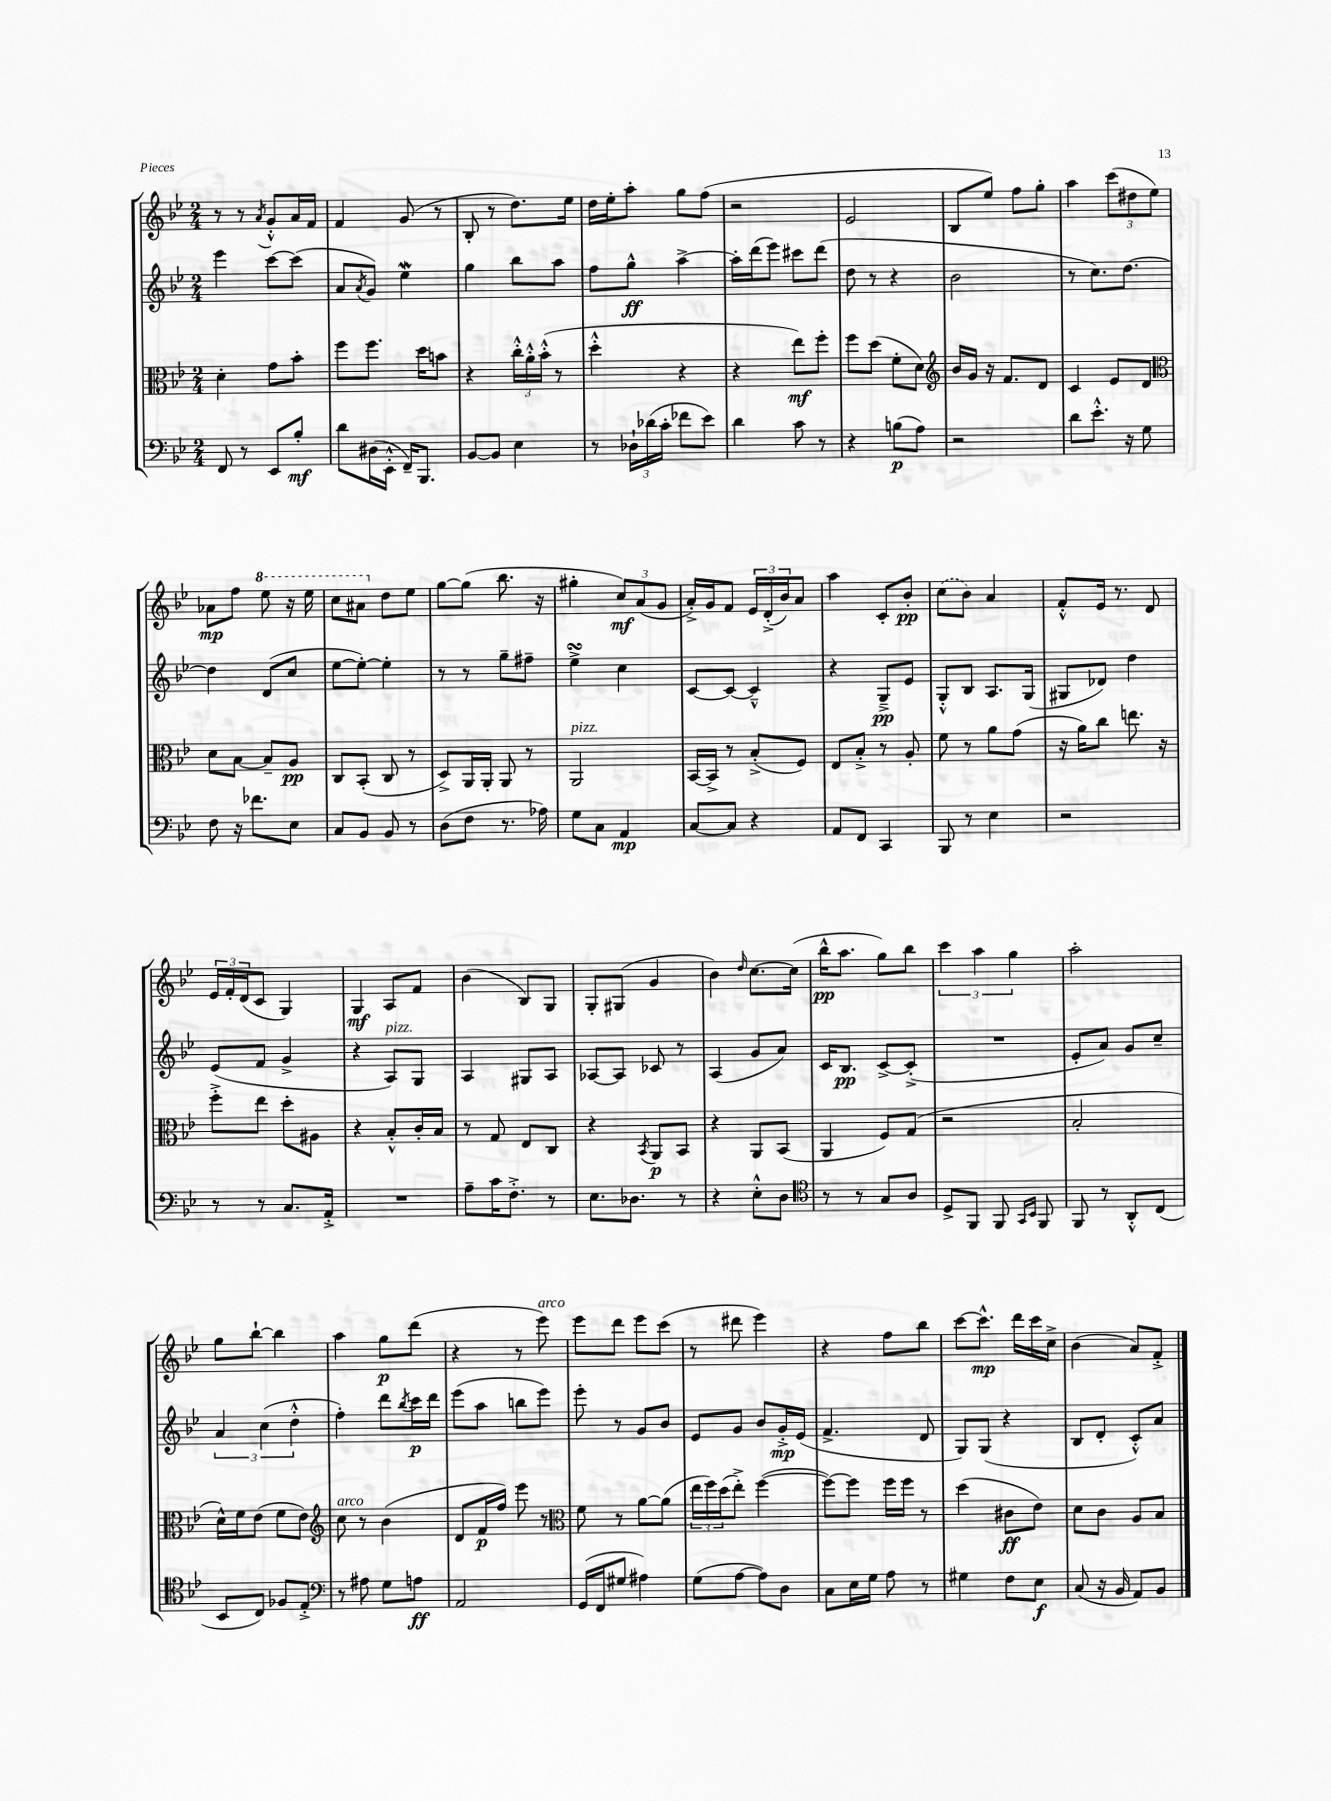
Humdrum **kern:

**kern	**kern	**kern	**kern
*staff4	*staff3	*staff2	*staff1
*clefF4	*clefC3	*clefG2	*clefG2
*k[b-e-]	*k[b-e-]	*k[b-e-]	*k[b-e-]
*M2/4	*M2/4	*M2/4	*M2/4
8FF/	4d'\	4eee-\	8r
8r	.	.	8r
.	.	.	8qa/
8EE-/L	8g\L	[8ccc\L	8g'^^/L
8B-'/J	8b-'\J	(8ccc\]J	16a/L
.	.	.	16f/JJ
=	=	=	=
8d\L	8ff\L	8a/L	4f/
.	.	8qa/	.
(16D#\L	8.ff\J	8g/J)	.
16EE-'^^\JJ	.	.	.
16FF~/LK)	.	4ee-\	(8g/
8.BBB-/J	16dd\LK	.	.
.	8b\J	.	8r
=	=	=	=
[8BB-/L	4r	4gg\	8B-'/
8BB-/]J	.	.	8r
4E-\	24cc'^^\LL	8bb-\L	8.dd\L)
.	24a'^^\	.	.
.	(24b-'^^\JJ	.	.
.	8r	8aa\J	.
.	.	.	16ee-\Jk
=	=	=	=
8r	4dd'^^\	8ff\L	16dd\LL
.	.	.	16ee-'\J
24D-`\LL	.	8gg^^\J	8aa'\J
(24d-\	.	.	.
24c'\JJ	.	.	.
8f-\L	4r	[4aa^\	8gg\L
8e-\J)	.	.	(8ff\J
=	=	=	=
4d\	4r	16aa'\]LL	2r
.	.	(16ddd\J	.
.	.	8eee-\J)	.
8c\	8ee-\L)	8ccc#\L	.
8r	8ff'\J	(8ddd\J	.
=	=	=	=
4r	8ff\L	8dd\	2e-/
.	(8dd\J	8r	.
(8B\L	8f'\L	4r	.
8A\J)	8d\J)	.	.
=	=	=	=
*	*clefG2	*	*
2r	16b-/LL	2b-\	8B-/L
.	16g/JJ	.	.
.	16r	.	8ee-/J)
.	8.f/L	.	.
.	.	.	8ff\L
.	8d/J	.	8gg'\J
=	=	=	=
8d\L	4c/	8r	4aa\
8.e-'^^\J	.	8.cc\L)	.
.	8e-/L	.	(12ccc\L
16r	.	[8.dd\J	.
.	.	.	12dd#\
8G\	8d/J	.	.
.	.	.	12ee-\J)
=	=	=	=
*	*clefC3	*	*
8F\	8d\L	4dd\]	8a-\L
16r	[8B-\J	.	8ff\J
8.f-\L	.	.	.
.	8B-~/]L	(8d/L	8eee-\
8E-\J	8A/J	8cc/J	16r
.	.	.	16eee-\
=	=	=	=
8C/L	8C/L	[8ee-\L	8ccc\L
8BB-/J	(8BB-'/J	8ee-'\_J)	8aa#\J
8BB-/	8C/	4ee-'\]	8dd\L
8r	8r	.	8ee-\J
=	=	=	=
(8D\L	8D^/L)	8r	[8gg\L
8F\J	16AA/L	8r	(8gg\]J
.	16AA'/JJ	.	.
8.r	8AA/	8gg~\L	8.bb-\
.	8r	8ff#~\J	.
16A-\)	.	.	16r
=	=	=	=
8G\L	2AA/	4ee-^\	4gg#'\
8C\J	.	.	.
4AA/	.	4cc\	12cc/L)
.	.	.	(12a/
.	.	.	12g/J
=	=	=	=
[8C/L	[16BB-/LL	[8c/L	16a'^/LL)
.	16BB-^/]JJ	.	16g/J
8C/]J	8r	8c/_J	8f/J
4r	(8B-'^/L	4c~^^/]	24e-/LL
.	.	.	(24d'^/
.	.	.	24b-/J)
.	8F/J)	.	8a/J
=	=	=	=
8AA/L	8E-/L	4r	4aa\
8FF/J	8B-'^/J	.	.
4CC/	8r	8G~^/L	8c'/L
.	8A'/	8e-/J	8b-'/J
=	=	=	=
8BBB-/	8f\	8G'^^/L	(8cc\L
8r	8r	8B-/J	8b-\J)
4E-\	8a\L	8.A/L	4a/
.	(8g\J	.	.
.	.	(16G/Jk	.
=	=	=	=
2r	16r	8G#/L	8f'^^/L
.	16a\LK)	.	.
.	8cc\J	8d-/J)	16e-/Jk
.	.	.	8.r
.	8.ee\	4dd\	.
.	.	.	8d/
.	16r	.	.
=	=	=	=
8r	8ff'^\L	(8e-/L	24e-/LL
.	.	.	24f'/
.	.	.	(24d/J
8r	8ee-\J	8f/J	8c/J
8.C/L	8dd'\L	4g^/	4G/)
.	8A#\J	.	.
16AA'^/Jk	.	.	.
=	=	=	=
2r	4r	4r	4G/
.	8B-'^^/L	8A/L)	8A/L
.	16c'/L	8G/J	8f/J
.	16B-/JJ	.	.
=	=	=	=
8A~\L	8r	4A/	(4b-\
16c\K	8G/	.	.
8.F'^\J	.	.	.
.	8E-/L	8G#/L	8B-/L)
8r	8C/J	8A/J	8G/J
=	=	=	=
8.E-\L	4r	[8A-/L	8G'/L
.	.	8A-/]J	(8G#/J
8.D-\J	.	.	.
.	8qBB-/	.	.
.	8AA/L	8c-/	4g/
8r	8BB-/J	8r	.
=	=	=	=
4r	4r	(4A/	4b-\)
.	.	.	16qqdd/
8E-'^^\L	8AA/L	8g/L	[8.cc\L
8D\J	(8BB-/J	8a/J)	.
.	.	.	(16cc\]Jk
=	=	=	=
*clefC4	*	*	*
8r	4AA/	16c/LK	16bb-^^\LK
.	.	8.B-/J	8.aa\J
8r	.	.	.
8G/L	8F/L)	[8c^/L	8gg\L)
8A/J	(8G/J	(8c'^/]J	8bb-\J
=	=	=	=
8D^/L	2r	2r	6ccc\
8FF/J	.	.	.
.	.	.	6aa\
8FF/	.	.	.
.	.	.	6gg\
16qqGG/LL	.	.	.
16qqBB-/JJ	.	.	.
8FF/	.	.	.
=	=	=	=
8FF/	2B-'/	8e-'/L	2aa'\
8r	.	8a/J)	.
8AA'^^/L	.	8g/L	.
(8C/J	.	8cc~/J	.
=	=	=	=
8BB-/L	16d^^\LL)	6a/	8gg\L
.	16f\J	.	.
8C/J)	(8e-\J	.	[8bb-`\J
.	.	(6cc\	.
8F-/L	8f\L	.	4bb-\]
.	.	6dd'^^\	.
8E-'^/J	8e-\J)	.	.
=	=	=	=
*clefF4	*clefG2	*	*
8r	8cc\	4ff'\)	4aa\
8A#\	8r	.	.
8G\L	(4b-\	8ddd\L	8gg\L
.	.	8qbb-/	.
8A\J	.	16ccc\L	(8ddd\J
.	.	16ddd\JJ	.
=	=	=	=
2AA/	8d/L	(8eee-\L	4r
.	16f/L	8aa\J	.
.	16ff/JJ)	.	.
.	8eee-\	8bb\L	8r
.	8r	8eee-\J)	8eee-\)
=	=	=	=
*	*clefC3	*	*
(16GG/LL	8f\	8eee-'\	8eee-\L
16FF/J	.	.	.
8G#/J	8r	8r	8ddd\J
4A#\)	[8a\L	8g/L	8eee-\L
.	(8a\]J	8b-/J	(8ccc\J
=	=	=	=
(8G\L	24ee-\LL	8e-/L	8r
.	24ff\)	.	.
.	(24dd\J	.	.
[8A\J	8ee-'^\J)	8g/J	8ddd#\
8A\]L)	([4ff\	8b-/L	4eee-\)
8D\J	.	16g'^/L	.
.	.	(16e-/JJ	.
=	=	=	=
8C\L	8ff\_L)	4.f^/	4r
16E-\L	8ff\]J	.	.
16G\JJ	.	.	.
8A\	16ff\LL	.	8ff\L
.	16ff\JJ	.	.
8r	8r	8d/	8bb-\J
=	=	=	=
4G#\	(4dd\	8G/L)	[8ccc\L
.	.	(8G/J	8.ccc^^\]J
8F\L	8c#\L	4r	.
.	.	.	16ddd\LL
8E-\J	8e-\J)	.	16ccc\
.	.	.	16cc^\JJ
=	=	=	=
(8C/	8d\L	8B-/L	(4b-\
16r	8c\J	8d'/J	.
16BB-/	.	.	.
8AA/L)	8A/L	8c'^^/L)	8a/L)
8BB-/J	8B-/J	8a/J	8f'^/J
==	==	==	==
*-	*-	*-	*-
